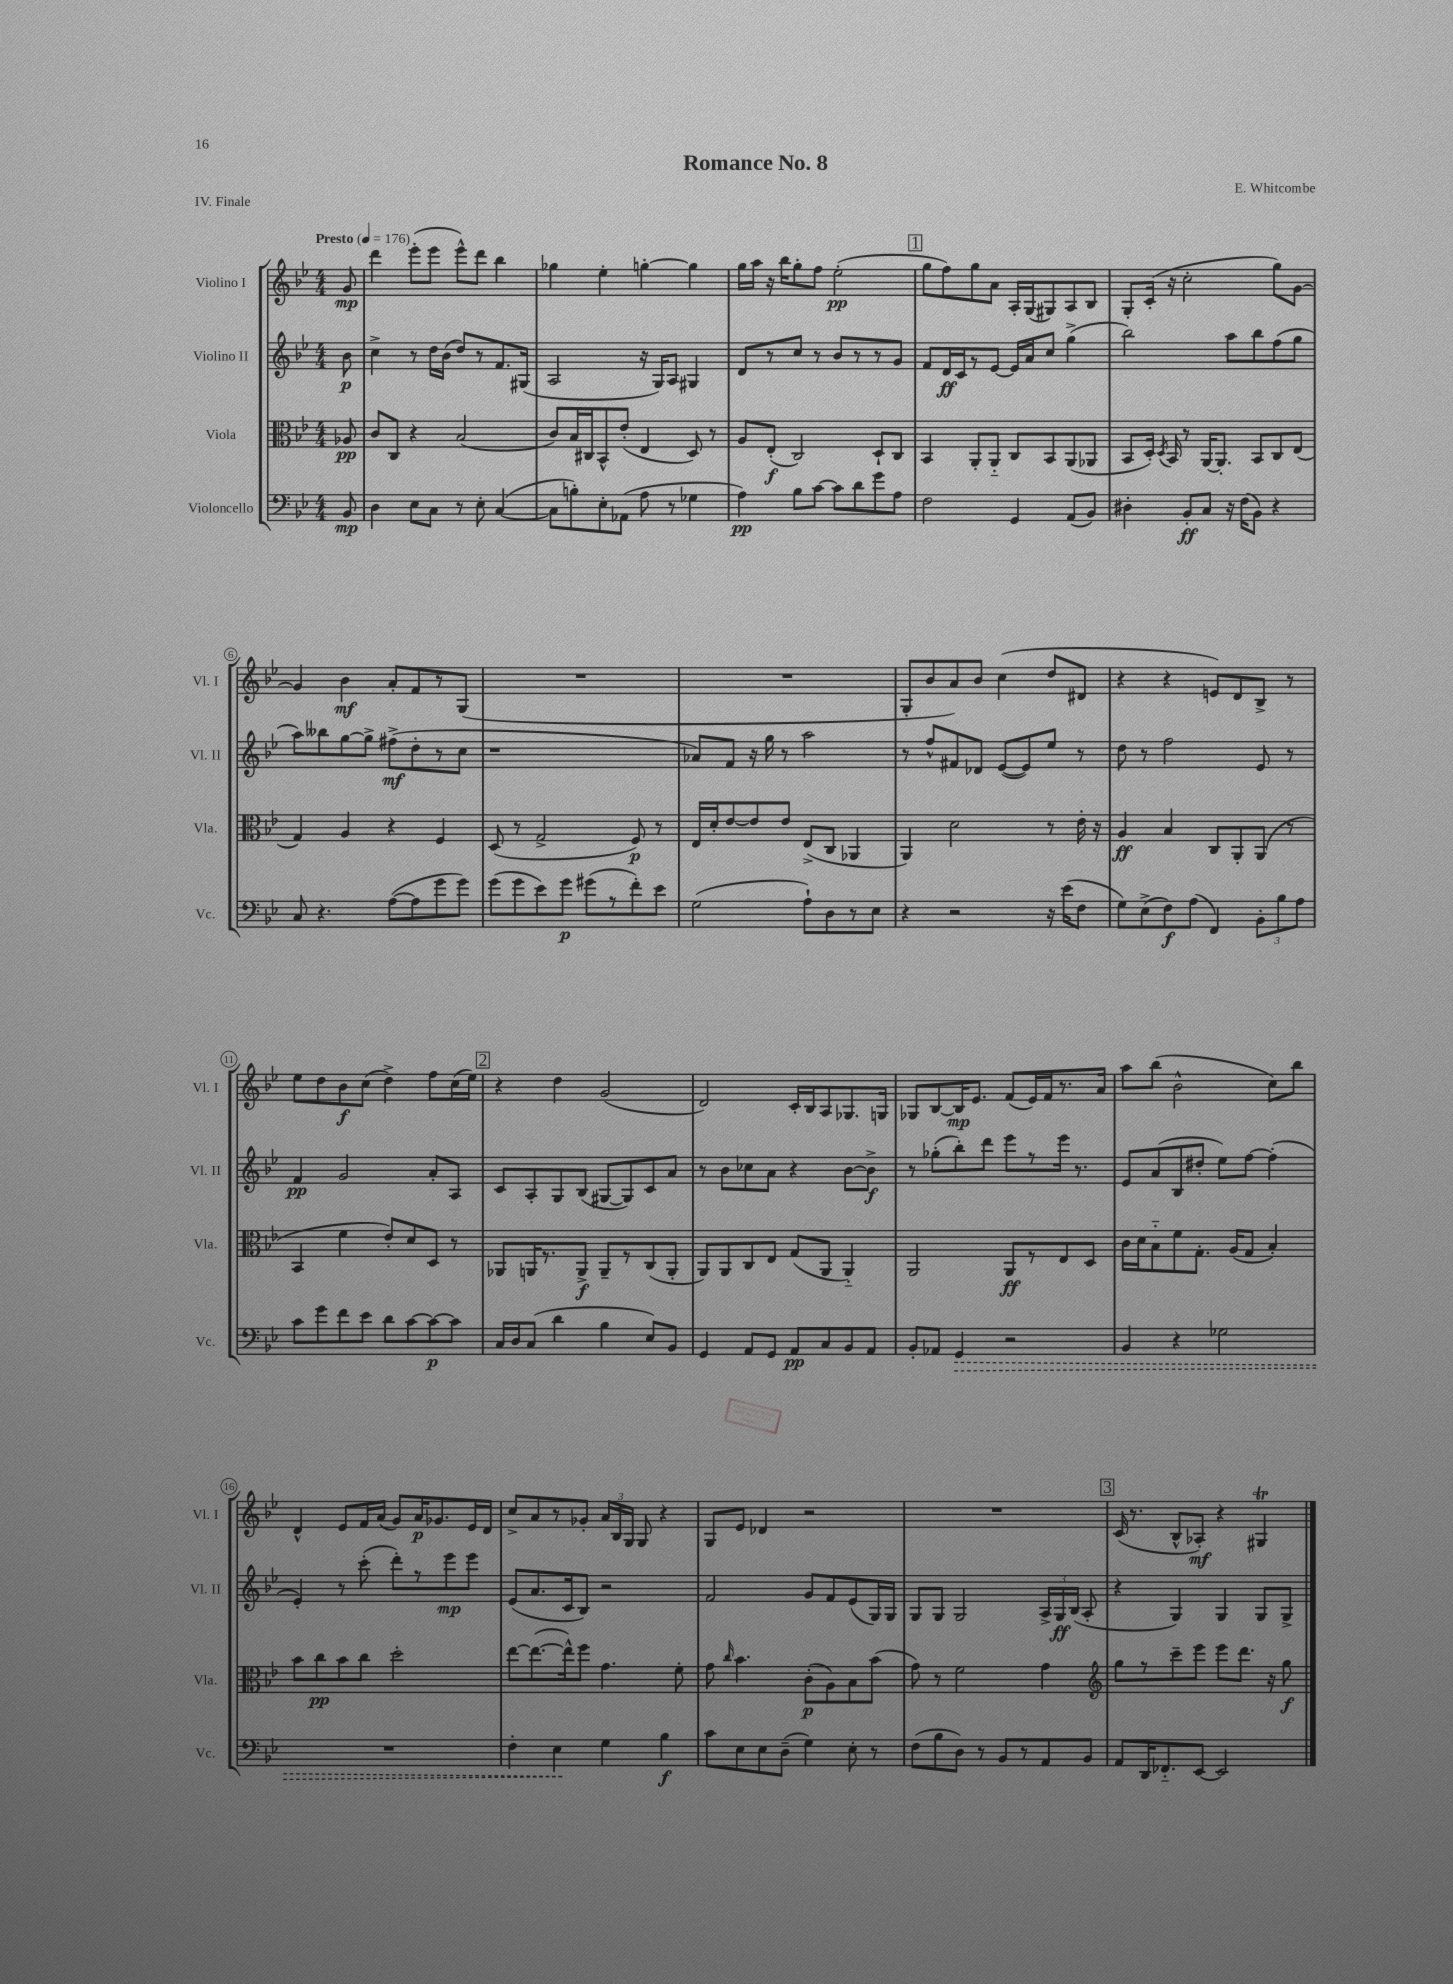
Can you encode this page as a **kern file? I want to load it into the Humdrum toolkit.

**kern	**dynam	**kern	**dynam	**kern	**dynam	**kern	**dynam
*part4	*part4	*part3	*part3	*part2	*part2	*part1	*part1
*staff4	*staff4	*staff3	*staff3	*staff2	*staff2	*staff1	*staff1
*I"Violoncello	*	*I"Viola	*	*I"Violino II	*	*I"Violino I	*
*I'Vc.	*	*I'Vla.	*	*I'Vl. II	*	*I'Vl. I	*
*clefF4	*	*clefC3	*	*clefG2	*	*clefG2	*
*k[b-e-]	*	*k[b-e-]	*	*k[b-e-]	*	*k[b-e-]	*
*M4/4	*	*M4/4	*	*M4/4	*	*M4/4	*
*MM176	*	*MM176	*	*MM176	*	*MM176	*
=	=	=	=	=	=	=	=
!	!	!	!	!	!	!LO:TX:a:B:t=Presto	!
8BB-/	mp	8A-X/	pp	8b-\	p	8g/	mp
=1	=1	=1	=1	=1	=1	=1	=1
4D\	.	8c/L	.	4cc^\	.	4ddd\	.
.	.	8C/J	.	.	.	.	.
8E-\L	.	4r	.	8r	.	(8eee-'\L	.
8C\J	.	.	.	16dd\LL	.	8eee-\J	.
.	.	.	.	(16b-\JJ	.	.	.
8r	.	(2B-/	.	8dd/L)	.	8eee-^^\L)	.
8E-'\	.	.	.	8r	.	8ddd\J	.
([4C/	.	.	.	8.f/	.	4bb-\	.
.	.	.	.	(16G#X/Jk	.	.	.
=2	=2	=2	=2	=2	=2	=2	=2
8C\L]	.	8c/L)	.	2A/	.	4gg-X\	.
8Bn'\)	.	16B-/L	.	.	.	.	.
.	.	16C#X/J	.	.	.	.	.
8E-'\	.	8BB-^^/	.	.	.	4ee-'\	.
(8AA-X\J	.	(8e-'/J	.	.	.	.	.
8A\	.	4E-/	.	16r	.	[4ggn'\	.
.	.	.	.	16G/KL)	.	.	.
8r	.	.	.	8A/J	.	.	.
4G-X\	.	8D/)	.	4G#X/	.	4gg\]	.
.	.	8r	.	.	.	.	.
=3	=3	=3	=3	=3	=3	=3	=3
4A\)	pp	8A/L	.	8d/L	.	16gg\LL	.
.	.	.	.	.	.	16aa\JJ	.
.	.	(8E-'/J	f	8r	.	16r	.
.	.	.	.	.	.	16bb-\KL	.
8B-\L	.	2C/)	.	8cc/J	.	8gg'\	.
[8c\J	.	.	.	8r	.	8ff\J	.
8c\L]	.	.	.	8b-/L	.	(2ee-'\	pp
8d\	.	.	.	8r	.	.	.
8g\	.	8D`/L	.	8r	.	.	.
8A\J	.	8C/J	.	8g/J	.	.	.
!!LO:REH:place=s1:t=1
=4	=4	=4	=4	=4	=4	=4	=4
2F\	.	4BB-/	.	8f/L	.	8gg\L	.
.	.	.	.	16d/L	ff	8ff\)	.
.	.	.	.	16c/J	.	.	.
.	.	8AA'/L	.	8r	.	8gg\	.
.	.	8AA/J	.	[8e-/J	.	8a\J	.
4GG/	.	8C/L	.	16e-/LL]	.	16A'/LL	.
.	.	.	.	16a/J	.	(16G/J	.
.	.	8BB-/	.	8cc/J	.	8G#X/)	.
(8AA/L	.	(8AA/	.	(4gg^\	.	8A/	.
8BB-/J)	.	8AA-X/J	.	.	.	8B-/J	.
=5	=5	=5	=5	=5	=5	=5	=5
4D#X'\	.	8BB-/L	.	2bb-\)	.	8G'/L	.
.	.	16D'/Jk)	.	.	.	(16c'/Jk	.
.	.	8qD/	.	.	.	.	.
.	.	16BB-/	.	.	.	16r	.
8BB-'/L	ff	8r	.	.	.	2cc'\	.
8C/J	.	[16AA/KL	.	.	.	.	.
.	.	8.AA'/J]	.	.	.	.	.
16r	.	.	.	8aa\L	.	.	.
(16F\KL	.	.	.	.	.	.	.
8BB-\J)	.	8BB-/L	.	8bb-\	.	.	.
4r	.	8C/	.	(8ff\	.	8gg\L)	.
.	.	(8E-/J	.	8gg\J	.	[8g\J	.
!!LO:LB:g=z
=6	=6	=6	=6	=6	=6	=6	=6
8C/	.	4G/)	.	8aa\L)	.	4g/]	.
4.r	.	.	.	8bb--X\	.	.	.
.	.	4A/	.	[8gg\	.	4b-\	mf
.	.	.	.	8gg^\J]	.	.	.
([8A\L	.	4r	.	(8ff#X^\L	mf	8a'/L	.
8A\]	.	.	.	8dd'\	.	8f/	.
8g\	.	4F/	.	8r	.	8r	.
8g\J)	.	.	.	8cc\J	.	(8G/J	.
=7	=7	=7	=7	=7	=7	=7	=7
(8g\L	.	(8D/	.	1r	.	1r	.
8g\	.	8r	.	.	.	.	.
8e-\)	.	2G^/	.	.	.	.	.
8g\J	p	.	.	.	.	.	.
(8g#X\L	.	.	.	.	.	.	.
8r	.	.	.	.	.	.	.
8f'\)	.	8F/)	p	.	.	.	.
8e-\J	.	8r	.	.	.	.	.
=8	=8	=8	=8	=8	=8	=8	=8
(2G\	.	16E-/LL	.	8a-X/L)	.	1r	.
.	.	16d'/J	.	.	.	.	.
.	.	[8e-/	.	8f/J	.	.	.
.	.	8e-/]	.	16r	.	.	.
.	.	.	.	16gg\	.	.	.
.	.	8e-/J	.	8r	.	.	.
8A`\L)	.	(8E-^/L	.	2aa\	.	.	.
8D\	.	8C/J	.	.	.	.	.
8r	.	4AA-X/	.	.	.	.	.
8E-\J	.	.	.	.	.	.	.
=9	=9	=9	=9	=9	=9	=9	=9
4r	.	4AA/)	.	8r	.	8G'/L	.
.	.	.	.	8ff^^/L	.	8b-/	.
2r	.	2d\	.	8f#X/	.	8a/)	.
.	.	.	.	8d-X/J	.	8b-/J	.
.	.	.	.	([8e-/L	.	(4cc\	.
.	.	.	.	8e-/])	.	.	.
16r	.	8r	.	8ee-/J	.	8dd/L	.
(16e-\KL	.	.	.	.	.	.	.
8F\J	.	16e-'\	.	8r	.	8d#X/J	.
.	.	16r	.	.	.	.	.
=10	=10	=10	=10	=10	=10	=10	=10
8G\L)	.	4A/	ff	8dd\	.	4r	.
(8E-^\	.	.	.	8r	.	.	.
8F\)	f	4B-/	.	2ff\	.	4r	.
(8A\J	.	.	.	.	.	.	.
4FF/)	.	8C/L	.	.	.	8en/L)	.
.	.	8AA'/	.	.	.	8d/	.
12BB-'\L	.	(8AA/J	.	8e-/	.	8B-^/J	.
12B-\	.	.	.	.	.	.	.
.	.	8r	.	8r	.	8r	.
12A\J	.	.	.	.	.	.	.
!!LO:LB:g=z
=11	=11	=11	=11	=11	=11	=11	=11
8c\L	.	4BB-/	.	4f/	pp	8ee-\L	.
8g\	.	.	.	.	.	8dd\	.
8f\	.	4f\	.	2g/	.	8b-\	f
8e-\J	.	.	.	.	.	(8cc\J	.
8d\L	.	8e-'/L)	.	.	.	4dd^\)	.
[8c\	.	8d/	.	.	.	.	.
8c\_	p	8D/J	.	8a'/L	.	8ff\L	.
8c\J]	.	8r	.	8A/J	.	(16cc\L	.
.	.	.	.	.	.	16ee-\JJ)	.
!!LO:REH:place=s1:t=2
=12	=12	=12	=12	=12	=12	=12	=12
16C/LL	.	8AA-X/L	.	8c/L	.	4r	.
16D/J	.	.	.	.	.	.	.
(8C/J	.	16AAn/K	.	8A'/	.	.	.
.	.	8.r	.	.	.	.	.
4d\	.	.	.	8G/	.	4dd\	.
.	.	8AA^/J	f	(8B-/J	.	.	.
4B-\	.	8AA~/L	.	[8G#X/L	.	(2g/	.
.	.	8r	.	8G#/])	.	.	.
8E-/L)	.	(8C/	.	8c/	.	.	.
8BB-/J	.	8AA'/J	.	8a/J	.	.	.
=13	=13	=13	=13	=13	=13	=13	=13
4GG/	.	8AA/L)	.	8r	.	2d/)	.
.	.	8AA/	.	8b-\L	.	.	.
8AA/L	.	8C/	.	8cc-X\	.	.	.
8GG/J	.	8E-/J	.	8a\J	.	.	.
8AA/L	pp	(8G/L	.	4r	.	16c'/LL	.
.	.	.	.	.	.	16B-/J	.
8C/	.	8AA/J	.	.	.	8A/	.
8BB-/	.	4AA/)	.	[8b-\L	.	8.G-X/	.
8AA/J	.	.	.	8b-^\J]	f	.	.
.	.	.	.	.	.	16Gn/Jk	.
=14	=14	=14	=14	=14	=14	=14	=14
8BB-'/L	.	2AA/	.	8r	.	8G-X/L	.
8AA-X/J	.	.	.	(8gg-X'\L	.	[8B-/	.
!	!LO:HP:b	!	!	!	!	!	!
4GG/	>	.	.	8bb-'\)	.	16B-/K]	mp
.	.	.	.	.	.	8.e-/J	.
.	.	.	.	8ddd\J	.	.	.
2r	.	8AA/L	ff	8eee-\L	.	(8f/L	.
.	.	8r	.	8r	.	16e-/L)	.
.	.	.	.	.	.	16f/J	.
.	.	8E-/	.	16eee-\Jk	.	8.r	.
.	.	.	.	8.r	.	.	.
.	.	8D/J	.	.	.	.	.
.	.	.	.	.	.	16a/Jk	.
=15	=15	=15	=15	=15	=15	=15	=15
4BB-/	.	16c\LL	.	8e-/L	.	8aa\L	.
.	.	16d\J	.	.	.	.	.
.	.	8B-\	.	(8a/	.	(8bb-\J	.
4r	.	8f\	.	8B-/	.	2b-^^\	.
.	.	8.G'\J	.	8dd#X'/J	.	.	.
2G-X\	.	.	.	8ee-\L)	.	.	.
.	.	(16A/KL	.	.	.	.	.
.	.	8G/J	.	[8ff\J	.	.	.
.	.	4B-'/)	.	(4ff'\]	.	8cc\L)	.
.	.	.	.	.	.	8bb-\J	.
!!LO:LB:g=z
=16	=16	=16	=16	=16	=16	=16	=16
1r	.	8b-\L	.	4e-'/)	.	4d^^/	.
.	.	8cc\	pp	.	.	.	.
.	.	8b-\	.	8r	.	8e-/L	.
.	.	8cc\J	.	(8ccc'\	.	16f/L	.
.	.	.	.	.	.	(16a/JJ	.
.	.	2dd'\	.	8ddd'\L)	.	8g/L)	.
.	.	.	.	8r	.	16a/K	p
.	.	.	.	.	.	8.g-X/	.
.	.	.	.	8eee-\	mp	.	.
.	.	.	.	8eee-\J	.	16e-/L	.
.	.	.	.	.	.	16d/JJ	.
=17	=17	=17	=17	=17	=17	=17	=17
4F'\	.	[8ee-\L	.	(8e-/L	.	8cc^/L	.
.	.	(8.ee-\_	.	8.a/	.	8a/	.
4E-\	.	.	.	.	.	8r	.
.	.	16ee-^^\k])	.	16c/k	.	.	.
.	.	8ff\J	.	8B-/J)	.	8g-X'/J	.
4G\	]	4.g\	.	2r	.	24a/LL	.
.	.	.	.	.	.	24B-/	.
.	.	.	.	.	.	24G/JJ	.
.	.	.	.	.	.	8G/	.
4B-\	f	.	.	.	.	4r	.
.	.	8f'\	.	.	.	.	.
=18	=18	=18	=18	=18	=18	=18	=18
8c\L	.	8g\	.	2f/	.	8G/L	.
.	.	16qqcc/	.	.	.	.	.
8E-\	.	4.b-\	.	.	.	8e-/J	.
8E-\	.	.	.	.	.	4d-X/	.
(8D~\J	.	.	.	.	.	.	.
4G\)	.	(8c'\L	p	8g/L	.	2r	.
.	.	8A\)	.	8f/	.	.	.
8E-'\	.	8B-\	.	(8e-/	.	.	.
8r	.	(8b-\J	.	16G/L)	.	.	.
.	.	.	.	16G/JJ	.	.	.
=19	=19	=19	=19	=19	=19	=19	=19
(8F\L	.	8g\)	.	8G/L	.	1r	.
8B-\	.	8r	.	8G/J	.	.	.
8D\J)	.	2f\	.	2G/	.	.	.
8r	.	.	.	.	.	.	.
8BB-/L	.	.	.	.	.	.	.
8r	.	.	.	.	.	.	.
8AA/	.	4g\	.	24A^/LL	.	.	.
.	.	.	.	24G/	ff	.	.
.	.	.	.	(24B-/JJ	.	.	.
8BB-/J	.	.	.	8A'/	.	.	.
!!LO:REH:place=s1:t=3
=20	=20	=20	=20	=20	=20	=20	=20
*	*	*clefG2	*	*	*	*	*
8AA/L	.	8gg\L	.	4r	.	(16c/	.
.	.	.	.	.	.	8.r	.
16DD/K	.	8r	.	.	.	.	.
8.FF-X/	.	.	.	.	.	.	.
.	.	8ccc~\	.	4G/)	.	8B-^^/L	.
[8EE-/J	.	8eee-\J	.	.	.	8A-X'/J)	mf
2EE-/]	.	8eee-\L	.	4G/	.	4r	.
.	.	8.ddd\J	.	.	.	.	.
.	.	.	.	8G/L	.	4G#Xt/	.
.	.	16r	.	.	.	.	.
.	.	8gg\	f	8G^/J	.	.	.
==	==	==	==	==	==	==	==
*-	*-	*-	*-	*-	*-	*-	*-
